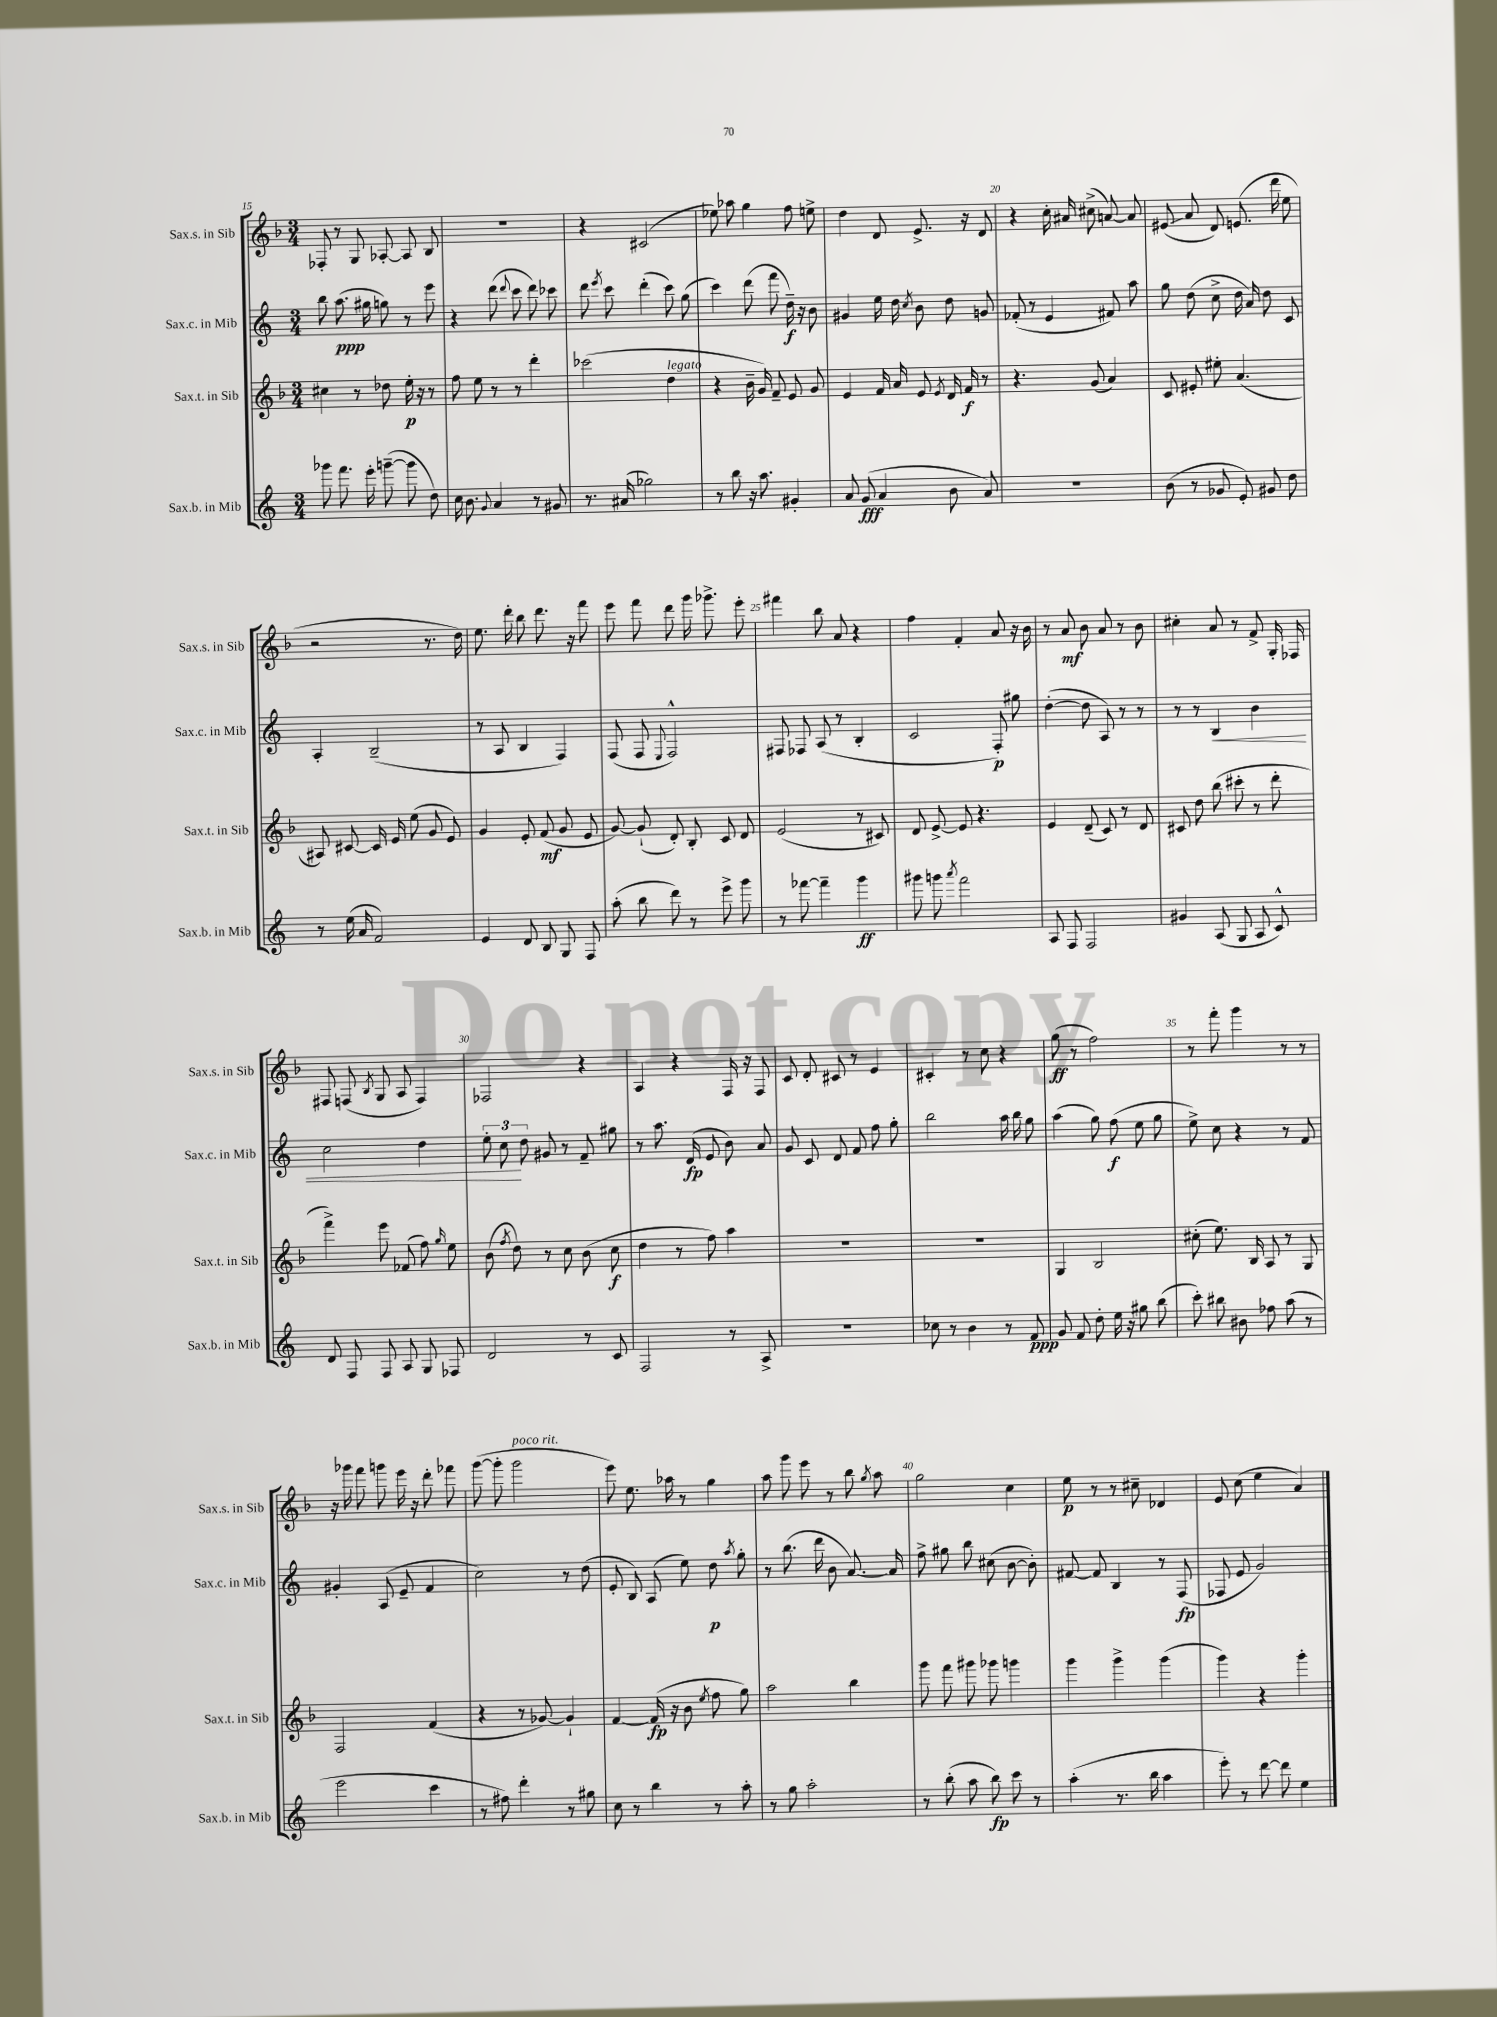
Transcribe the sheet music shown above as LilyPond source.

<<
\new StaffGroup <<
\new Staff = "s0" \with { instrumentName = "Sax.s. in Sib" shortInstrumentName = "Sax.s. in Sib" } {
    \clef treble \key f \major \numericTimeSignature \time 3/4
    \autoBeamOff fes8-. r8 g8 aes8~-. aes8 bes8 |
    R2. |
    r4 cis'2( |
    ees''8) aes''8 g''4 f''8 e''8-> |
    d''4 d'8 e'8.-> r16 d'8 |
    r4 c''16-. ais'16 cis''8->( a'8~) a'8 |
    eis'8\glissando( a'8 d'8) e'8.( d'''16 e''8 |
    r2 r8. d''16) |
    e''8. d'''16-. bes''8 d'''8. r16 f'''8 |
    e'''8 f'''8 d'''8 g'''16 ges'''8.-> e'''8-. |
    fis'''4 bes''8 a'8 r4 |
    f''4 f'4-. a'8 r16 bes'16 |
    r8 a'8\mf bes'8 a'8 r8 bes'8 |
    cis''4-. a'8 r8 f'8-> g16-. fes16 |
    fis8 f8( \acciaccatura { bes8 } g8 a8 f4) |
    fes2 r4 |
    a4 r4 f16 r16 f8 |
    c'8 d'8-. cis'8 r8 e'4 |
    cis'4-. r8 c''8 r4 |
    g''8\ff( r8 f''2) |
    r8 f'''8-. g'''4 r8 r8 |
    r16 ges'''16 f'''8 g'''8 e'''16 r16 d'''8-. fes'''8 |
    g'''8~( g'''8-. g'''2^\markup { \italic "poco rit." } |
    e'''8) e''8. aes''16 r8 g''4 |
    a''8 g'''8 e'''8 r8 bes''8 \acciaccatura { g''8 } a''8 |
    g''2 c''4 |
    e''8\p r8 r8 cis''8-- des'4 |
    e'8 c''8( e''4 a'4) \bar "|." |
}
\new Staff = "s1" \with { instrumentName = "Sax.c. in Mib" shortInstrumentName = "Sax.c. in Mib" } {
    \clef treble \key c \major \numericTimeSignature \time 3/4
    \autoBeamOff b''8 a''8.\ppp( gis''16 g''8) r8 e'''8 |
    r4 d'''8( \appoggiatura { d'''8 } c'''8 d'''8) ces'''8 |
    d'''8 \acciaccatura { e'''8 } c'''8 d'''4-.( c'''8) g''8( |
    c'''4) d'''8( f'''8 d''16--\f) r16 b'8 |
    gis'4 e''16 d''16 \acciaccatura { c''8 } b'8 d''8 g'8 |
    fes'8-.( r8 e'4 fis'8) a''8 |
    g''8 d''8( c''8-> d''16 a'16) d''8 c'8 |
    a4-. b2--( |
    r8 a8 b4 f4) |
    f8( f8 \appoggiatura { e8 } f2-^) |
    fis8 fes8 a8( r8 b4-. |
    c'2 f8-.\p) gis''8 |
    d''4~-.( d''8 a8) r8 r8 |
    r8 r8 b4\< b'4 |
    c''2 d''4 |
    \tuplet 3/2 { e''8-. c''8\! d''8 } gis'8 r8 f'8-- gis''8 |
    r8 a''8. d'16\fp( e'8 b'8) a'8 |
    g'8 c'8 d'8 f'8 f''8 g''8-. |
    b''2 a''16 b''16 g''8 |
    a''4( g''8) f''8\f( e''8 g''8 |
    e''8->) c''8 r4 r8 f'8 |
    gis'4-. a8( e'8-- f'4 |
    c''2) r8 d''8( |
    e'8-. b8) a8( e''8) d''8\p \acciaccatura { a''8 } g''8-. |
    r8 b''8.( d'''16 b'8 a'8.~) a'16 |
    f''8-> gis''8 b''8 cis''8( b'8~ b'8-.) |
    fis'8~ fis'8 b4 r8 f8\fp( |
    fes8 e'8 g'2) \bar "|." |
}
\new Staff = "s2" \with { instrumentName = "Sax.t. in Sib" shortInstrumentName = "Sax.t. in Sib" } {
    \clef treble \key f \major \numericTimeSignature \time 3/4
    \autoBeamOff cis''4 r8 des''8 e''16-.\p r16 r8 |
    f''8 e''8 r8 r8 d'''4-. |
    ces'''2( d''4^\markup { \italic "legato" } |
    r4 bes'16-- g'16) f'8-- e'8 g'8 |
    e'4 f'16 a'16 e'8 \acciaccatura { e'8 } d'16 f'16\f r8 |
    r4. g'8( a'4) |
    c'8 eis'8-. eis''8-. a'4.( |
    ais8) cis'8~ cis'16 e'16 e''8( g'8 e'8) |
    g'4 e'8-. f'8\mf( g'8 e'8 |
    g'8~) g'8-!( d'8-.) bes8-. c'8 d'8 |
    e'2( r8 cis'8) |
    d'8 e'8~-> e'8 r4. |
    e'4 d'8--( c'8) r8 d'8 |
    cis'8 d''8 bes''8( cis'''8-. r8 d'''8-. |
    f'''4->) e'''8 fes'8( f''8) \grace { g''16 } e''8 |
    bes'8( \acciaccatura { f''8 } d''8) r8 c''8 bes'8( c''8\f |
    d''4 r8 f''8) a''4 |
    R2. |
    R2. |
    g4 bes2 |
    cis''8-.( e''8.) bes16 a8 r8 g8 |
    f2 f'4( |
    r4 r8 ges'8~) ges'4-! |
    f'4~ f'16\fp( r16 bes'8 \acciaccatura { e''8 } f''8 g''8) |
    a''2 bes''4 |
    g'''8 f'''8 gis'''8 ges'''8 g'''4 |
    g'''4 g'''4-> g'''4( |
    g'''4) r4 g'''4-. \bar "|." |
}
\new Staff = "s3" \with { instrumentName = "Sax.b. in Mib" shortInstrumentName = "Sax.b. in Mib" } {
    \clef treble \key c \major \numericTimeSignature \time 3/4
    \autoBeamOff ges'''8 f'''8. e'''16-. g'''8~--( g'''8 d''8) |
    c''16 b'8. \appoggiatura { g'8 } a'4 r8 gis'8 |
    r8. ais'16( ges''2) |
    r8 b''8 r16 a''8. gis'4-. |
    a'8 g'8\fff( a'4 b'8 a'8) |
    R2. |
    b'8( r8 ges'8 e'8-.) gis'8 d''8 |
    r8 e''16( a'16 f'2) |
    e'4 d'8 b8 g8 f8 |
    a''8-.( b''8 d'''8) r8 e'''8-> g'''8 |
    r8 fes'''8~ fes'''4-- g'''4\ff |
    gis'''8 g'''8 \acciaccatura { a'''8 } f'''2 |
    a8 f8 f2 |
    gis'4 a8( g8 a8 c'8-^) |
    d'8 f8 f8 a8 g8 fes8 |
    d'2 r8 c'8 |
    f2 r8 a8-> |
    R2. |
    ces''8 r8 b'4 r8 f'8\ppp |
    g'8 f'8 d''8-. e''16 r16 gis''8 b''8( |
    c'''8-.) bis''8 bis'8 fes''8 a''8( r8 |
    e'''2 c'''4 |
    r8 fis''8) d'''4-. r8 gis''8 |
    c''8 r8 b''4 r8 a''8-. |
    r8 g''8 a''2-. |
    r8 b''8-.( a''8 b''8\fp) c'''8 r8 |
    a''4-.( r8. b''16 a''4 |
    e'''8-.) r8 d'''8~ d'''8 e''4 \bar "|." |
}
>>
>>
\layout { \context { \Score currentBarNumber = #15 \override BarNumber.break-visibility = ##(#f #t #t) barNumberVisibility = #(every-nth-bar-number-visible 5) } }
